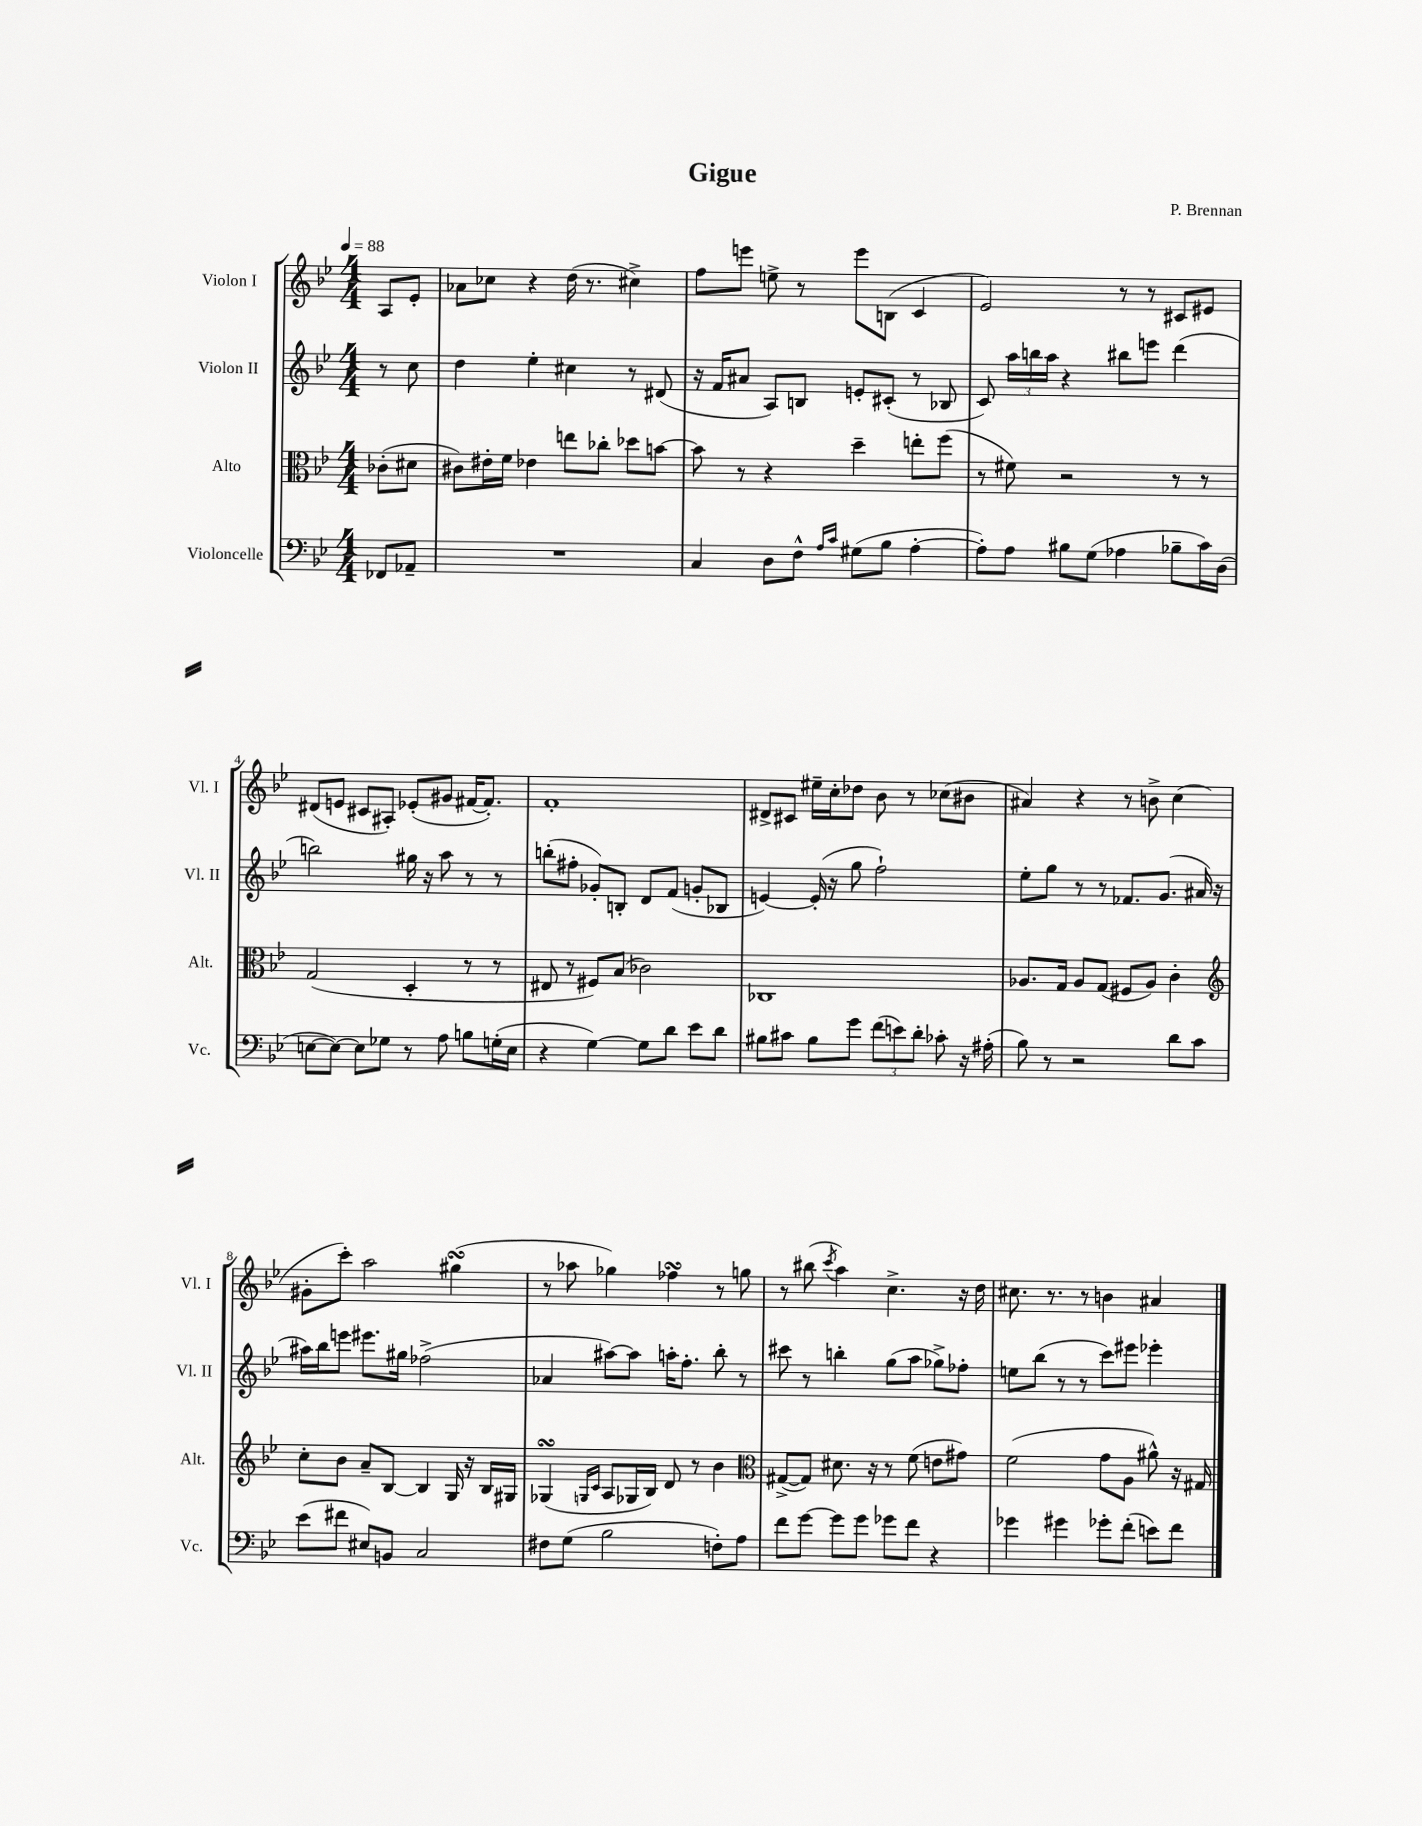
\header { title = "Gigue" composer = "P. Brennan" }
<<
\new StaffGroup <<
\new Staff = "s0" \with { instrumentName = "Violon I" shortInstrumentName = "Vl. I" } {
    \clef treble \key bes \major \numericTimeSignature \time 4/4 \partial 4 \tempo 4 = 88
    \autoBeamOff a8[ ees'8]-. |
    aes'8[ ces''8] r4 d''16( r8. cis''4->) |
    f''8[ e'''8] e''8-> r8 e'''8[ b8]( c'4 |
    ees'2) r8 r8 cis'8[ eis'8] |
    dis'8[( e'8] cis'8[ ais8]-.) ees'8[-.( gis'8] fis'16[~ fis'8.]-.) |
    f'1-. |
    dis'8[-> cis'8] eis''16[-- c''16-. des''8] bes'8 r8 ces''8[( bis'8] |
    ais'4) r4 r8 b'8-> c''4( |
    gis'8[-. c'''8]-.) a''2 gis''4\turn( |
    r8 aes''8 ges''4) fes''4\turn r8 g''8 |
    r8 bis''8( \acciaccatura { c'''8 } a''4) c''4.-> r16 d''16 |
    cis''8. r8. r8 b'4 ais'4 \bar "|." |
}
\new Staff = "s1" \with { instrumentName = "Violon II" shortInstrumentName = "Vl. II" } {
    \clef treble \key bes \major \numericTimeSignature \time 4/4 \partial 4
    \autoBeamOff r8 c''8 |
    d''4 ees''4-. cis''4 r8 dis'8( |
    r16 f'16[ ais'8] a8[) b8] e'8[-. cis'8]-.( r8 bes8 |
    c'8) \tuplet 3/2 { a''16[ b''16 a''16] } r4 bis''8[ e'''8] d'''4( |
    b''2) gis''16 r16 a''8 r8 r8 |
    b''8[-.( fis''8]-. ges'8[-.) b8]-. d'8[ f'8]( g'8[-. bes8] |
    e'4~) e'16-.( r16 g''8 f''2-!) |
    ees''8[-. g''8] r8 r8 fes'8.[ g'8.]( ais'16 r16 |
    ais''16[) bes''16 e'''8] eis'''8.[ gis''16] fes''2->( |
    aes'4 ais''8[~) ais''8] a''16[-. f''8.]-. bes''8-. r8 |
    cis'''8 r8 b''4-. g''8[( a''8] ges''8[->) fes''8]-. |
    e''8[ bes''8]( r8 r8 c'''8[) eis'''8] ees'''4-. \bar "|." |
}
\new Staff = "s2" \with { instrumentName = "Alto" shortInstrumentName = "Alt." } {
    \clef alto \key bes \major \numericTimeSignature \time 4/4 \partial 4
    \autoBeamOff ces'8[-.( dis'8] |
    cis'8[) eis'16-. f'16] ees'4 e''8[ ces''8]-. des''8[ b'8]~ |
    b'8 r8 r4 d''4-- e''8[-. f''8]( |
    r8 fis'8) r2 r8 r8 |
    g2( d4-. r8 r8 |
    eis8 r8 fis8[) bes8]( ces'2) |
    ces1 |
    aes8.[ g16] aes8[ g8]( fis8[ aes8]) c'4-. |
    \clef treble c''8[-. bes'8] a'8[-- bes8]~ bes4 g16 r16 bes16[ gis16] |
    ges4\turn( \grace { g16[ c'16] } a8[ ges16 bes16]) d'8 r8 bes'4 |
    \clef alto gis8[~->( gis8]) dis'8. r16 r8 f'8( e'8[ gis'8]) |
    f'2( g'8[ a8] ais'8-^) r16 gis16 \bar "|." |
}
\new Staff = "s3" \with { instrumentName = "Violoncelle" shortInstrumentName = "Vc." } {
    \clef bass \key bes \major \numericTimeSignature \time 4/4 \partial 4
    \autoBeamOff fes,8[ aes,8]-- |
    R1 |
    c4 d8[ f8]-^ \grace { a16[ c'16] } gis8[( bes8] a4~-. |
    a8[-.) a8] bis8[ g8]( aes4 bes8[-- c'16) d16]( |
    e8[~ e8]~) e8[ ges8] r8 a8 b8[ g16-.( e16] |
    r4 g4~) g8[ d'8] ees'8[ d'8] |
    bis8[ cis'8] bis8[ g'8] \tuplet 3/2 { f'8[( e'8) d'8]-. } ces'8-. r16 ais16-.( |
    bes8) r8 r2 d'8[ c'8] |
    ees'8[( fis'8] eis8[) b,8] c2 |
    fis8[ g8]( bes2 f8[-.) a8] |
    f'8[ g'8]~ g'8[ g'8] ges'8[ f'8] r4 |
    ges'4 gis'4 ges'8[-. f'8]-.( e'8[) f'8] \bar "|." |
}
>>
>>
